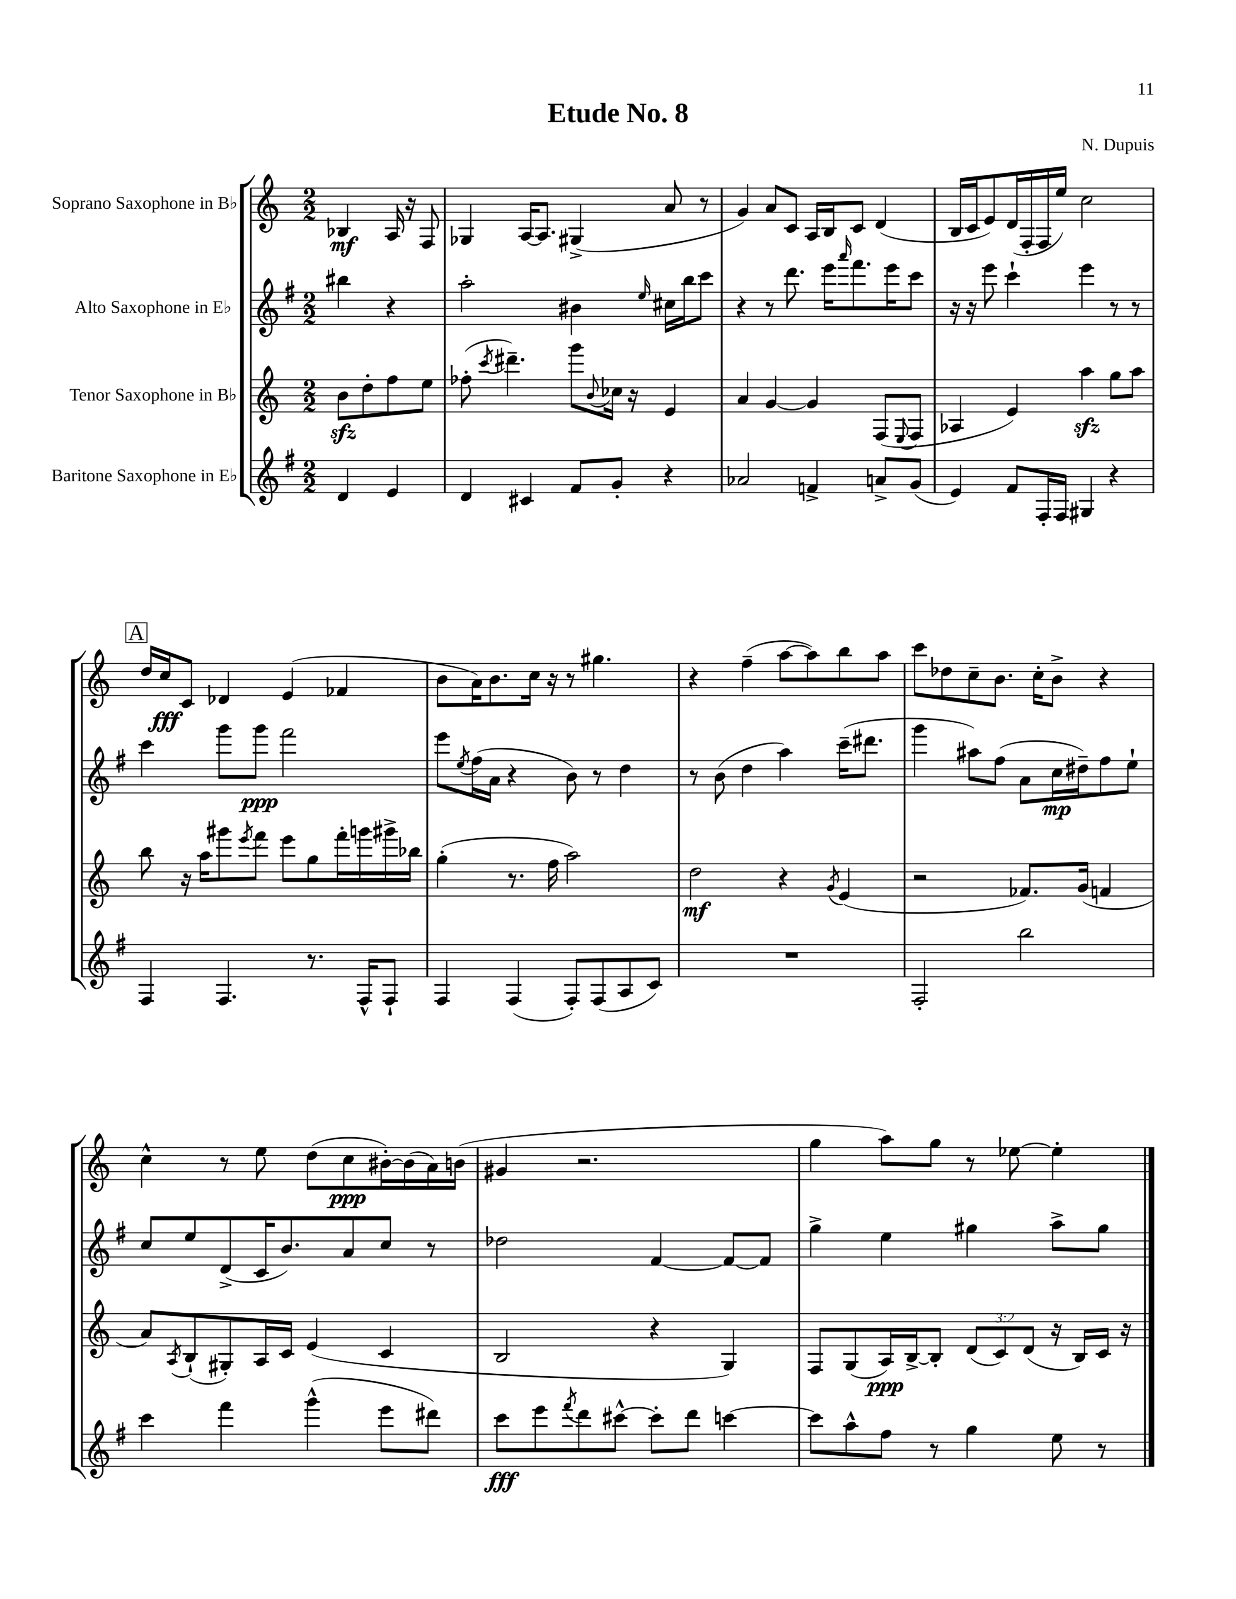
\header { title = "Etude No. 8" composer = "N. Dupuis" }
<<
\new StaffGroup <<
\new Staff = "s0" \with { instrumentName = "Soprano Saxophone in Bb" } {
    \clef treble \key c \major \numericTimeSignature \time 2/2 \partial 2
    bes4\mf a16 r16 f8 |
    ges4 a16~ a8. gis4->( a'8 r8 |
    g'4) a'8 c'8 a16 b16 c'8 d'4( |
    b16 c'16 e'8) d'16( f16-. f16 e''16) c''2 |
    \mark \markup { \box "A" } d''16 c''16\fff c'8 des'4 e'4( fes'4 |
    b'8 a'16) b'8. c''16 r16 r8 gis''4. |
    r4 f''4--( a''8~ a''8) b''8 a''8 |
    c'''8 des''8 c''8-- b'8. c''16-. b'8-> r4 |
    c''4-^ r8 e''8 d''8( c''8\ppp bis'16~-.) bis'16( a'16) b'16( |
    gis'4 r2. |
    g''4 a''8) g''8 r8 ees''8~ ees''4-. \bar "|." |
}
\new Staff = "s1" \with { instrumentName = "Alto Saxophone in Eb" } {
    \clef treble \key g \major \numericTimeSignature \time 2/2 \partial 2
    bis''4 r4 |
    a''2-. bis'4 \grace { e''16 } cis''16 b''16 c'''8 |
    r4 r8 d'''8. e'''16 \grace { a'''16 } fis'''8. e'''16 c'''8 |
    r16 r16 e'''8 c'''4-! e'''4 r8 r8 |
    \mark \markup { \box "A" } c'''4 g'''8 g'''8\ppp fis'''2 |
    e'''8 \acciaccatura { e''8 } fis''16( a'16 r4 b'8) r8 d''4 |
    r8 b'8( d''4 a''4) c'''16--( dis'''8. |
    g'''4 ais''8) fis''8( a'8 c''16\mp dis''16--) fis''8 e''8-! |
    c''8 e''8 d'8->( c'16 b'8.) a'8 c''8 r8 |
    des''2 fis'4~ fis'8~ fis'8 |
    g''4-> e''4 gis''4 a''8-> gis''8 \bar "|." |
}
\new Staff = "s2" \with { instrumentName = "Tenor Saxophone in Bb" } {
    \clef treble \key c \major \numericTimeSignature \time 2/2 \override Staff.TupletNumber.text = #tuplet-number::calc-fraction-text \partial 2
    b'8\sfz d''8-. f''8 e''8 |
    fes''8-.( \acciaccatura { c'''8 } dis'''4.--) g'''8 \appoggiatura { b'8 } ces''16 r16 e'4 |
    a'4 g'4~ g'4 f8( \appoggiatura { e8 } f8 |
    aes4 e'4) a''4\sfz g''8 a''8 |
    \mark \markup { \box "A" } b''8 r16 a''16 gis'''8 \acciaccatura { e'''8 } f'''8 e'''8 g''8 f'''16-. g'''16 gis'''16-> bes''16 |
    g''4-.( r8. f''16 a''2) |
    d''2\mf r4 \acciaccatura { g'8 } e'4( |
    r2 fes'8.) g'16( f'4 |
    a'8) \acciaccatura { a8 } b8-!( gis8-.) a16 c'16 e'4( c'4 |
    b2 r4 g4) |
    f8 g8( a16\ppp) b16~-> b8-. \tuplet 3/2 { d'8( c'8) d'8( } r16 b16) c'16 r16 \bar "|." |
}
\new Staff = "s3" \with { instrumentName = "Baritone Saxophone in Eb" } {
    \clef treble \key g \major \numericTimeSignature \time 2/2 \partial 2
    d'4 e'4 |
    d'4 cis'4 fis'8 g'8-. r4 |
    aes'2 f'4-> a'8-> g'8( |
    e'4) fis'8 fis16-. fis16 gis4 r4 |
    \mark \markup { \box "A" } fis4 fis4. r8. fis16-^ fis8-! |
    fis4 fis4( fis8-.) fis8( a8 c'8) |
    R1 |
    fis2-. b''2 |
    c'''4 fis'''4 g'''4-^( e'''8 dis'''8) |
    c'''8\fff e'''8 \acciaccatura { fis'''8 } d'''8 cis'''8~-^ cis'''8-. d'''8 c'''4~ |
    c'''8 a''8-^ fis''8 r8 g''4 e''8 r8 \bar "|." |
}
>>
>>
\layout { \context { \Score \remove "Bar_number_engraver" } }
